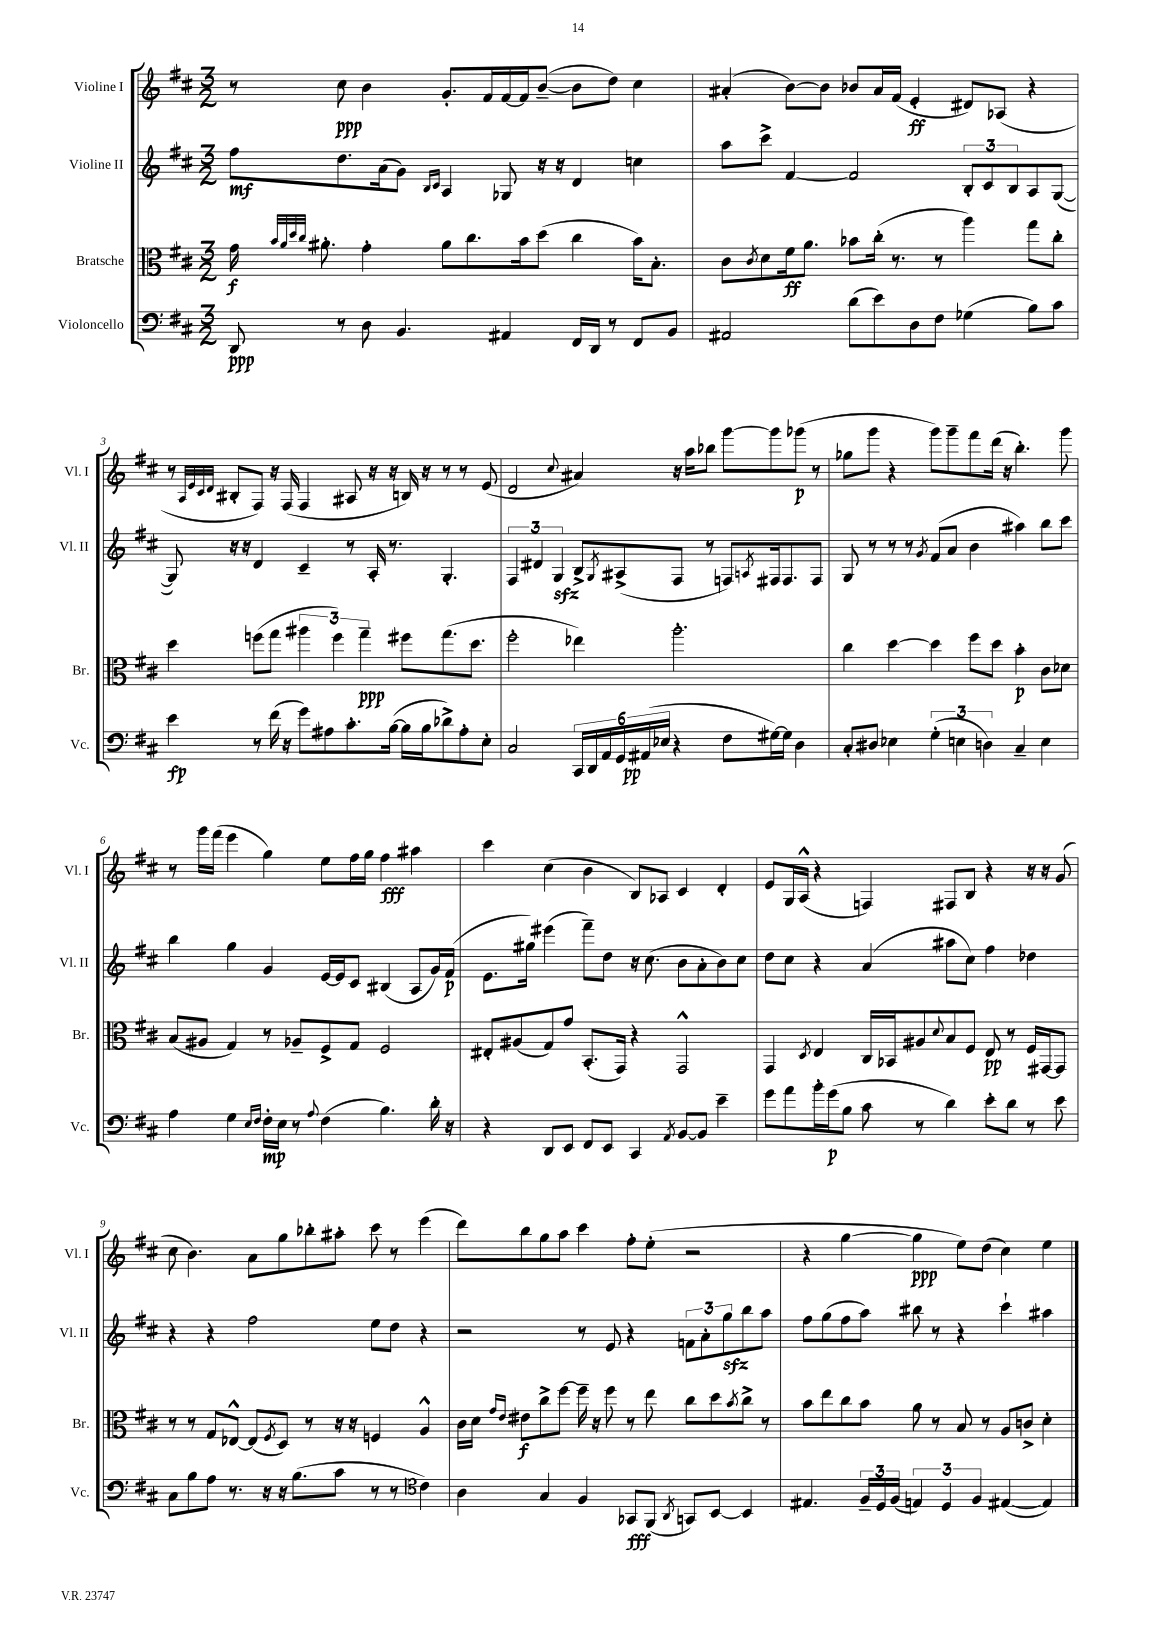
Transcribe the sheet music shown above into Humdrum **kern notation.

**kern	**kern	**kern	**kern
*staff4	*staff3	*staff2	*staff1
*clefF4	*clefC3	*clefG2	*clefG2
*k[f#c#]	*k[f#c#]	*k[f#c#]	*k[f#c#]
*M3/2	*M3/2	*M3/2	*M3/2
8DD	16g	8ff#	8r
.	32qqb	.	.
.	32qqa	.	.
.	32qqdd	.	.
.	32qqcc#	.	.
.	8.a#'	.	.
8r	.	8.dd	8cc#
8D	4g'	.	4b
.	.	(16a	.
4.BB	.	8g)	.
.	.	16qqB	.
.	.	16qqc#	.
.	8a#	4A	8.g'
.	8.cc#	.	.
.	.	.	16f#
4AA#	.	8G-	[16f#
.	16b	.	16f#]
.	(8dd	16r	([8b~
.	.	16r	.
16FF#	4cc#	4d	8b]
16DD	.	.	.
8r	.	.	8dd)
8FF#	16b)	4cc	4cc#
.	8.B'	.	.
8BB	.	.	.
=	=	=	=
2AA#	8c#	8aa	(4a#'
.	8qc#	.	.
.	8d	8ccc#^	.
.	16f#	[4f#	[8b)
.	8.a	.	.
.	.	.	8b]
(8d	8b-	2f#]	8b-
8e)	(16cc#'	.	16a#
.	8.r	.	(16f#
8D	.	.	4e'
8F#	8r	.	.
(4G-	4aa)	12B'	8d#)
.	.	12c#	.
.	.	.	(8A-
.	.	12B	.
8B)	8gg	8A	4r
8c#	8cc#'	([8G	.
=	=	=	=
4e	4dd	8G])	8r
.	.	.	32qqA
.	.	.	32qqe
.	.	.	32qqc#
.	.	.	32qqd
.	.	16r	8B#'
.	.	16r	.
8r	(8ff	4d	8F#)
(16f#	8gg	.	16r
16r	.	.	(16F#
8g)	6aa#	4c#~	4F#
8A#	.	.	.
.	6ff)	.	.
8.c#'	.	8r	8A#
.	6gg~	.	.
.	.	16A'	16r
([16B	.	8.r	16r
16B]	8ff#	.	16B)
16B	.	.	16r
8d-^)	(8.gg	4.G'	8r
8A#'	.	.	8r
.	8.dd	.	.
8E'	.	.	(8e
=	=	=	=
2C#	2ff#'	6F#	2d
.	.	6d#	.
.	.	6G	.
.	.	.	8qqcc#
24CC#	4ee-)	8B^	4a#)
24DD	.	.	.
24AA	.	.	.
.	.	8qG	.
24GG	.	(8A#^	.
(24AA#	.	.	.
24E-	.	.	.
4r	2.aa'	8F#	16r
.	.	.	16aa
.	.	8r	8bb-
8F#	.	8F)	[8ggg
.	.	8qA	.
[16G#)	.	16F#	8ggg]
16G#]	.	8.F#	.
4D	.	.	(8ggg-
.	.	8F#	8r
=	=	=	=
8C#'	4cc#	8G	8gg-
8D#	.	8r	8ggg
4E-	[4dd	8r	4r
.	.	8r	.
.	.	8qg	.
(6G'	4dd]	(8f#	8ggg)
.	.	8a	8ggg~
6E	.	.	.
.	8ff#	4b	8fff#
6D)	.	.	.
.	8dd	.	(16ddd
.	.	.	16r
4C#~	4b'	4aa#)	4.bb')
4E	8c#	8bb	.
.	8d-	8ccc#	8ggg
=	=	=	=
4A	(8B	4bb	8r
.	8A#	.	16ggg
.	.	.	(16fff#
4G	4G)	4gg	4eee
16qqE	.	.	.
16qqF#	.	.	.
16F#'	8r	4g	4gg)
16E	.	.	.
8r	8A-~	.	.
8qqA	.	.	.
(4F#	8F#^	[16e	8ee
.	.	16e]	.
.	8G	8c#	16ff#
.	.	.	16gg
4.B)	2F#	(4B#	4ff#
.	.	8A	4aa#
16d'	.	16g)	.
16r	.	(16f#	.
=	=	=	=
4r	8E#'	8.e	4ccc#
.	(8A#	.	.
.	.	16gg#)	.
8DD	8G)	(4eee#	(4cc#
8EE	8g	.	.
8FF#	(8.BB'	8fff#~)	4b
8EE	.	8dd	.
.	16GG)	.	.
4CC#	4r	16r	8B)
.	.	(8.cc#	.
.	.	.	8A-
8qAA	.	.	.
[8BB	2GG^^	8b	4c#
8BB]	.	8a'	.
4e~	.	8b)	4d'
.	.	8cc#	.
=	=	=	=
8g	4GG	8dd	8e
8a	.	8cc#	16G
.	.	.	(16A^^
.	8qD	.	.
16b'	4E	4r	4r
(16g	.	.	.
8B	.	.	.
8c#	16C#	(4a	4F)
.	16BB-	.	.
8r	8A#	.	.
.	8qqd	.	.
4d)	8B	8aa#	8F#
.	8F#	8cc#)	8B
8e'	8E	4ff#	4r
8d	8r	.	.
8r	16F#	4dd-	16r
.	[16GG#	.	16r
8e	8GG#]	.	(8g
=	=	=	=
8C#	8r	4r	8cc#
8B	8r	.	4.b)
8A	8G	4r	.
8.r	[8E-^^	.	.
.	(8E-]	2ff#	8a
16r	.	.	.
.	8qF#	.	.
16r	8D)	.	8gg
(8.B	.	.	.
.	8r	.	8bb-'
8c#	16r	.	8aa#'
.	16r	.	.
8r	4F	8ee	8ccc#
8r	.	8dd	8r
*clefC4	*	*	*
4c#)	4A^^	4r	(4eee
=	=	=	=
4A	16c#	2r	8ddd)
.	16d	.	.
.	16qqg	.	.
.	16qqe	.	.
.	8e#	.	8bb
4G	8cc#^	.	8gg
.	[8ff#	.	8aa
4F#	16ff#~]	8r	4ccc#
.	16r	.	.
.	8ff#	8e	.
8GG-	8r	4r	8ff#'
(8FF#	8ee	.	(8ee'
8qAA	.	.	.
8GG)	8cc#	12f	2r
.	.	12a'	.
[8BB	8dd	.	.
.	.	12gg	.
.	8qb	.	.
4BB]	8cc#^	8bb	.
.	8r	8aa	.
=	=	=	=
4.E#	8b	8ff#	4r
.	8ee	(8gg	.
.	8cc#	8ff#	[4gg
24F#~	8b	8aa)	.
24D	.	.	.
(24F#	.	.	.
6E)	8a	8bb#	4gg]
.	8r	8r	.
6D	.	.	.
.	8B	4r	8ee)
6F#	.	.	.
.	8r	.	(8dd
([4E#	8A	4ccc#`	4cc#)
.	8c^	.	.
4E#])	4d'	4aa#	4ee
==	==	==	==
*-	*-	*-	*-
